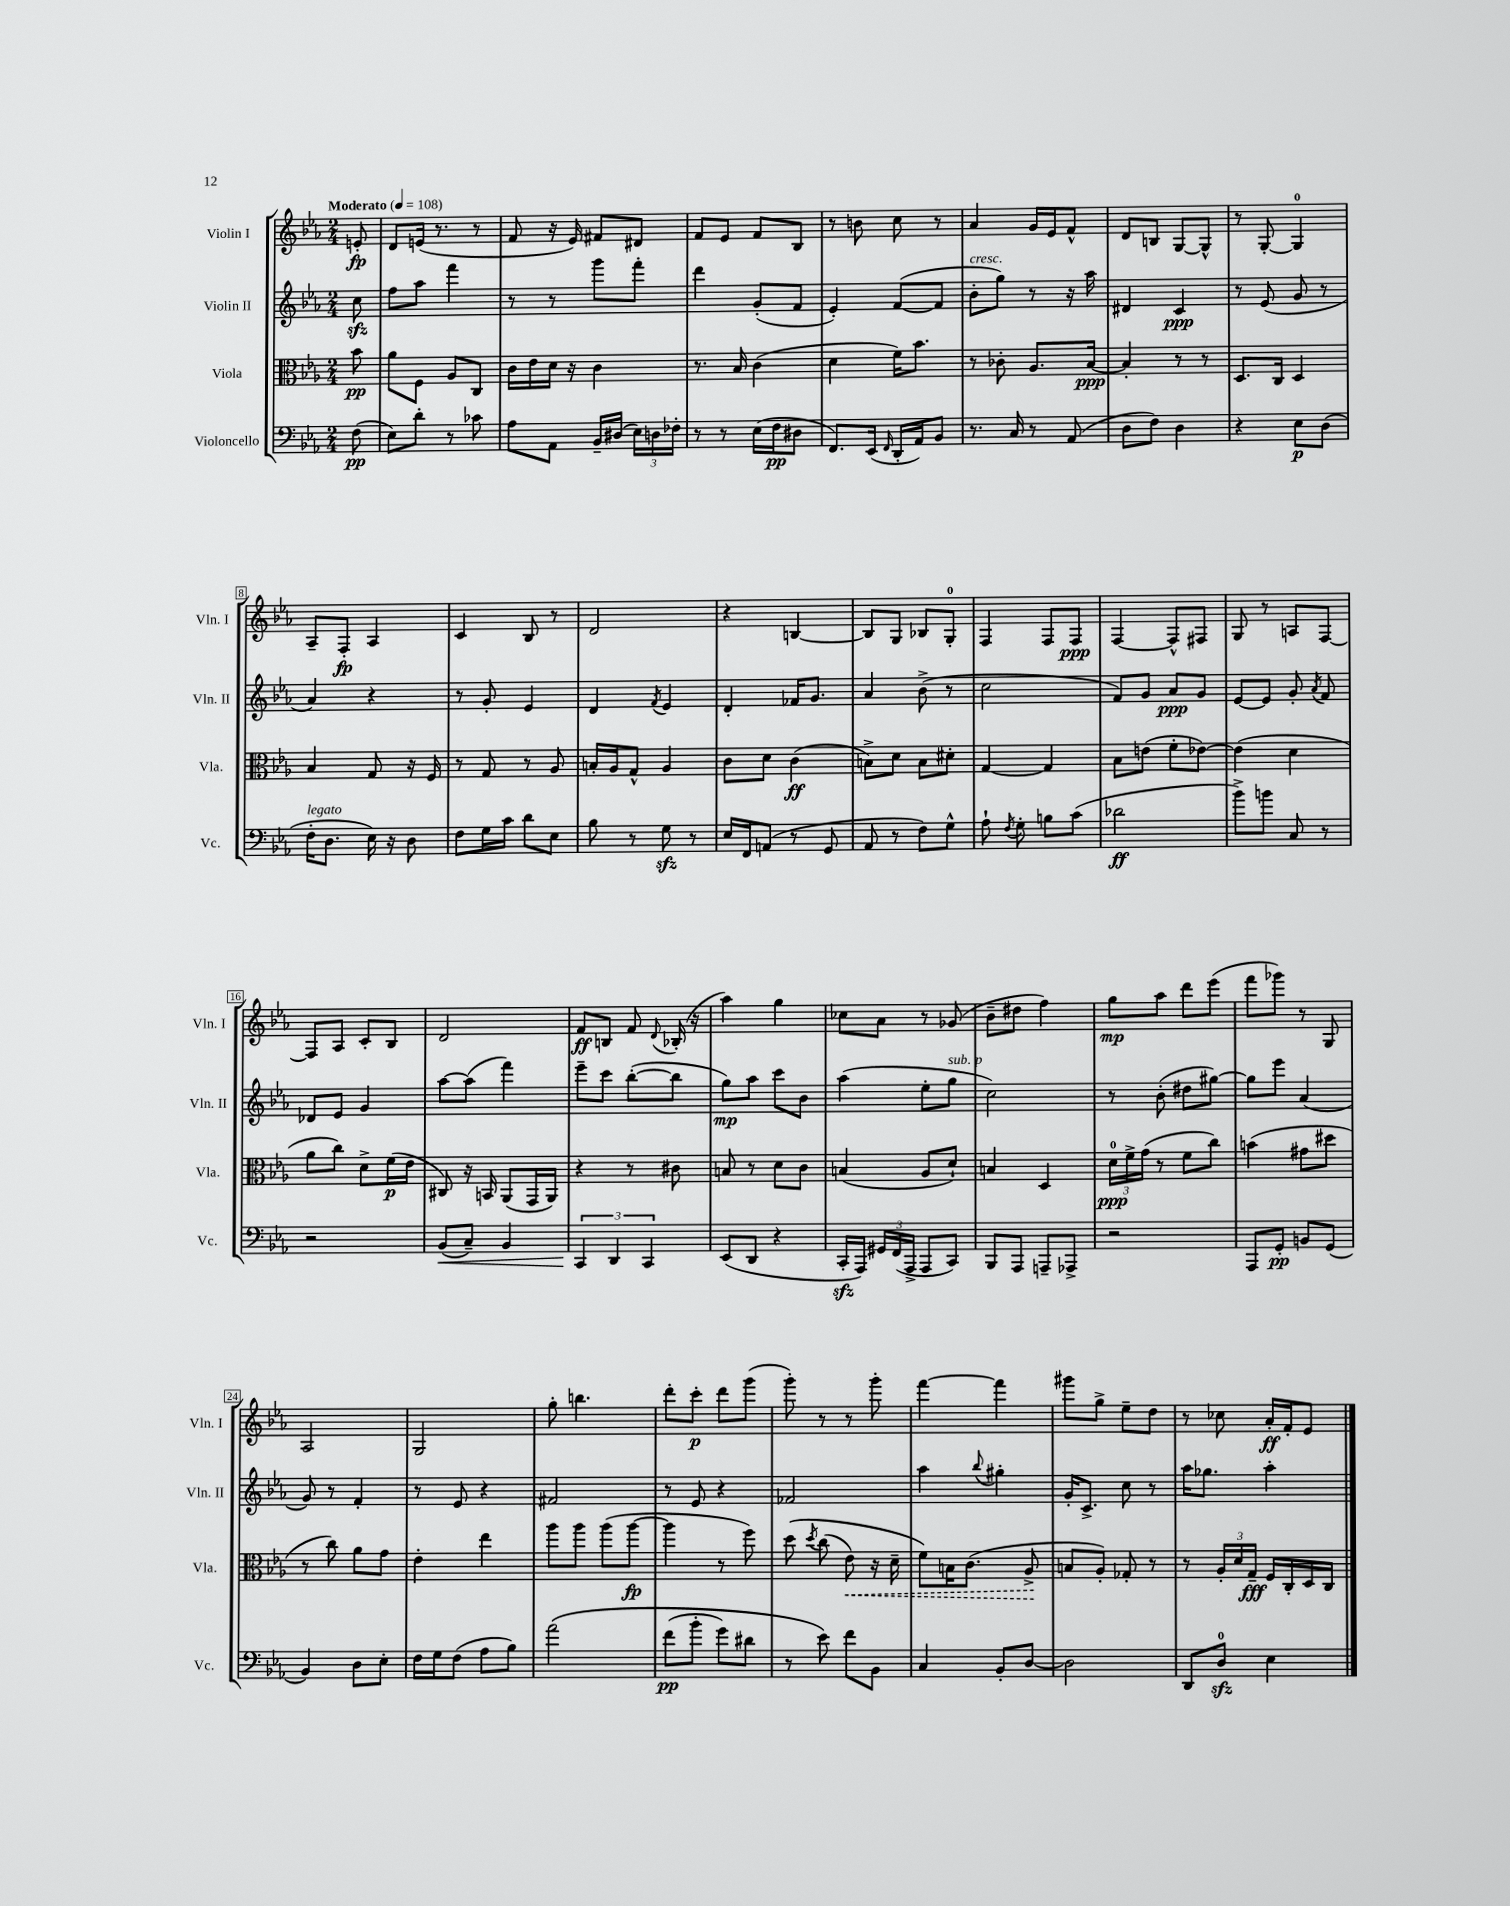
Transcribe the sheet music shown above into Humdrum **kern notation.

**kern	**dynam	**kern	**dynam	**kern	**dynam	**kern	**dynam
*part4	*part4	*part3	*part3	*part2	*part2	*part1	*part1
*staff4	*staff4	*staff3	*staff3	*staff2	*staff2	*staff1	*staff1
*I"Violoncello	*	*I"Viola	*	*I"Violin II	*	*I"Violin I	*
*I'Vc.	*	*I'Vla.	*	*I'Vln. II	*	*I'Vln. I	*
*clefF4	*	*clefC3	*	*clefG2	*	*clefG2	*
*k[b-e-a-]	*	*k[b-e-a-]	*	*k[b-e-a-]	*	*k[b-e-a-]	*
*M2/4	*	*M2/4	*	*M2/4	*	*M2/4	*
*MM108	*	*MM108	*	*MM108	*	*MM108	*
=	=	=	=	=	=	=	=
!	!	!	!	!	!	!LO:TX:a:B:t=Moderato	!
(8F\	pp	8b-\	pp	8cczz\	.	8en'/	fp
=1	=1	=1	=1	=1	=1	=1	=1
8E-\L)	.	8a-\L	.	8ff\L	.	8d/L	.
8d'\J	.	8F\J	.	8aa-\J	.	(16en/Jk	.
.	.	.	.	.	.	8.r	.
8r	.	8A-/L	.	4fff\	.	.	.
8c-X\	.	8C/J	.	.	.	8r	.
=2	=2	=2	=2	=2	=2	=2	=2
8A-\L	.	16c\LL	.	8r	.	8f/	.
.	.	16e-\	.	.	.	.	.
8AA-\J	.	16d\JJ	.	8r	.	16r	.
.	.	16r	.	.	.	16e-/)	.
16BB-~/LL	.	4c\	.	8ggg\L	.	8f#X/L	.
(16D#X/JJ	.	.	.	.	.	.	.
24E-\LL)	.	.	.	8fff'\J	.	8d#X/J	.
24Dn\	.	.	.	.	.	.	.
24F-X'\JJ	.	.	.	.	.	.	.
=3	=3	=3	=3	=3	=3	=3	=3
8r	.	8.r	.	4ddd\	.	8f/L	.
8r	.	.	.	.	.	8e-/J	.
.	.	16B-/	.	.	.	.	.
(16E-\LL	.	(4c\	.	(8g'/L	.	8f/L	.
16F\J	pp	.	.	.	.	.	.
8D#X\J	.	.	.	8f/J	.	8B-/J	.
=4	=4	=4	=4	=4	=4	=4	=4
8.FF/L)	.	4d\	.	4e-'/)	.	8r	.
.	.	.	.	.	.	8bn\	.
(16EE-/Jk	.	.	.	.	.	.	.
16qqFF/	.	.	.	.	.	.	.
16DD'/LL	.	16f\KL)	.	([8f/L	.	8cc\	.
16AA-/J)	.	8.b-\J	.	.	.	.	.
8BB-/J	.	.	.	8f/J]	.	8r	.
=5	=5	=5	=5	=5	=5	=5	=5
!	!	!	!	!LO:TX:a:i:t=cresc.	!	!	!
8.r	.	8r	.	8b-'\L	.	4a-/	.
.	.	8c-X'\	.	8gg\J)	.	.	.
16C/	.	.	.	.	.	.	.
8r	.	8.A-/L	.	8r	.	16g/LL	.
.	.	.	.	.	.	16e-/J	.
(8AA-/	.	.	.	16r	.	8f^^/J	.
.	.	[16B-/Jk	ppp	16aa-\	.	.	.
=6	=6	=6	=6	=6	=6	=6	=6
8D\L	.	4B-'/]	.	4d#X/	.	8d/L	.
8F\J)	.	.	.	.	.	8Bn/J	.
4D\	.	8r	.	4c/	ppp	[8G/L	.
.	.	8r	.	.	.	8G^^/J]	.
=7	=7	=7	=7	=7	=7	=7	=7
4r	.	8.D/L	.	8r	.	8r	.
.	.	.	.	(8e-/	.	[8G'/	.
.	.	16C/Jk	.	.	.	.	.
8E-\L	p	4D/	.	8g/	.	4G/]	.
(8D\J	.	.	.	8r	.	.	.
!!LO:LB:g=z
=8	=8	=8	=8	=8	=8	=8	=8
!LO:TX:a:i:t=legato	!	!	!	!	!	!	!
16F'\KL	.	4B-/	.	4a-/)	.	8A-~/L	.
8.D\J	.	.	.	.	.	.	.
.	.	.	.	.	.	8F'/J	fp
16E-\)	.	8G/	.	4r	.	4A-/	.
16r	.	.	.	.	.	.	.
8D\	.	16r	.	.	.	.	.
.	.	16F/	.	.	.	.	.
=9	=9	=9	=9	=9	=9	=9	=9
8F\L	.	8r	.	8r	.	4c/	.
16G\L	.	8G/	.	8g'/	.	.	.
16c\JJ	.	.	.	.	.	.	.
8d\L	.	8r	.	4e-/	.	8B-/	.
8E-\J	.	8A-/	.	.	.	8r	.
=10	=10	=10	=10	=10	=10	=10	=10
8B-\	.	16Bn'/LL	.	4d/	.	2d/	.
.	.	16A-/J	.	.	.	.	.
8r	.	8G^^/J	.	.	.	.	.
.	.	.	.	8qf/	.	.	.
8Gzz\	.	4A-/	.	4e-/	.	.	.
8r	.	.	.	.	.	.	.
=11	=11	=11	=11	=11	=11	=11	=11
16E-/LL	.	8c\L	.	4d'/	.	4r	.
16FF/J	.	.	.	.	.	.	.
(8AAn/J	.	8d\J	.	.	.	.	.
8r	.	(4c\	ff	16f-X/KL	.	[4Bn/	.
.	.	.	.	8.g/J	.	.	.
8GG/	.	.	.	.	.	.	.
=12	=12	=12	=12	=12	=12	=12	=12
8AA-/	.	8Bn^\L)	.	4a-/	.	8B/L]	.
8r	.	8d\J	.	.	.	8G/J	.
8F\L)	.	8B\L	.	(8b-^\	.	8B-X/L	.
8G^^\J	.	8d#X'\J	.	8r	.	8G'/J	.
=13	=13	=13	=13	=13	=13	=13	=13
8A-`\	.	[4G/	.	2cc\	.	4F/	.
8qF/	.	.	.	.	.	.	.
8G'\	.	.	.	.	.	.	.
8Bn\L	.	4G/]	.	.	.	8F/L	.
(8c\J	.	.	.	.	.	8F/J	ppp
=14	=14	=14	=14	=14	=14	=14	=14
2d-X\	ff	8B-\L	.	8f/L)	.	[4F/	.
.	.	(8en\J	.	8g/J	.	.	.
.	.	8f'\L	.	8a-/L	ppp	8F^^/L]	.
.	.	[8e-X\J)	.	8g/J	.	8F#X/J	.
=15	=15	=15	=15	=15	=15	=15	=15
8b-^\L)	.	(4e-\]	.	[8e-/L	.	8G/	.
8bn\J	.	.	.	8e-/J]	.	8r	.
8C/	.	4d\	.	8g'/	.	8An/L	.
.	.	.	.	8qa-/	.	.	.
8r	.	.	.	8f/	.	[8F/J	.
!!LO:LB:g=z
=16	=16	=16	=16	=16	=16	=16	=16
2r	.	8a-\L	.	8d-X/L	.	8F/L]	.
.	.	8cc\J)	.	8e-/J	.	8A-/J	.
.	.	8d^\L	.	4g/	.	8c'/L	.
.	.	(16f\L	p	.	.	8B-/J	.
.	.	16e-\JJ	.	.	.	.	.
=17	=17	=17	=17	=17	=17	=17	=17
!	!LO:HP:b	!	!	!	!	!	!
(8BB-/L	<	8C#X/)	.	[8aa-\L	.	2d/	.
8C~/J)	.	16r	.	(8aa-\J]	.	.	.
.	.	16BBn/	.	.	.	.	.
4BB-/	.	(8AA-/L	.	4fff\)	.	.	.
.	.	16GG/L	.	.	.	.	.
.	.	16AA-/JJ)	.	.	.	.	.
=18	=18	=18	=18	=18	=18	=18	=18
6CC/	.	4r	.	8eee-~\L	.	8f/L	ff
.	.	.	.	8ccc\J	.	8Bn/J	.
6DD/	[	.	.	.	.	.	.
.	.	8r	.	([8bb-'\L	.	8f/	.
6CC/	.	.	.	.	.	.	.
.	.	.	.	.	.	8qqd/	.
.	.	8c#X\	.	8bb-\J]	.	(16B-X'/	.
.	.	.	.	.	.	16r	.
=19	=19	=19	=19	=19	=19	=19	=19
(8EE-/L	.	8Bn/	.	8gg\L)	mp	4aa-\)	.
8DD/J	.	8r	.	8aa-\J	.	.	.
4r	.	8d\L	.	8ccc\L	.	4gg\	.
.	.	8c\J	.	8b-\J	.	.	.
=20	=20	=20	=20	=20	=20	=20	=20
16CCzz'/LL	.	(4Bn/	.	(4aa-\	.	8cc-X\L	.
16AAA-/JJ)	.	.	.	.	.	.	.
24GG#X/LL	.	.	.	.	.	8a-\J	.
(24FF/	.	.	.	.	.	.	.
24AAA-^/JJ	.	.	.	.	.	.	.
8AAA-/L	.	8A-/L	.	8ee-'\L	.	8r	.
!	!	!	!	!LO:TX:a:i:t=sub. p	!	!	!
8CC/J)	.	8d`/J)	.	8gg\J	.	(8g-X/	.
=21	=21	=21	=21	=21	=21	=21	=21
8BBB-/L	.	4Bn/	.	2cc\)	.	8b-~\L	.
8AAA-/J	.	.	.	.	.	8dd#X\J	.
8AAAn~/L	.	4D/	.	.	.	4ff\)	.
8AAA-X^/J	.	.	.	.	.	.	.
=22	=22	=22	=22	=22	=22	=22	=22
2r	.	24d\LL	ppp	8r	.	8gg\L	mp
.	.	24f^\	.	.	.	.	.
.	.	(24g\JJ	.	.	.	.	.
.	.	8r	.	(8b-'\	.	8aa-\J	.
.	.	8f\L	.	8dd#X\L	.	8ddd\L	.
.	.	8cc\J)	.	[8gg#X\J)	.	(8eee-\J	.
=23	=23	=23	=23	=23	=23	=23	=23
8AAA-/L	.	(4bn\	.	8gg#\L]	.	8fff\L	.
8GG'/J	pp	.	.	8eee-\J	.	8ggg-X\J)	.
8BBn/L	.	8g#X\L	.	(4a-/	.	8r	.
(8GG/J	.	8dd#X\J	.	.	.	8G/	.
!!LO:LB:g=z
=24	=24	=24	=24	=24	=24	=24	=24
4BB-/)	.	8r	.	8g/)	.	2A-/	.
.	.	8cc\)	.	8r	.	.	.
8D\L	.	8a-\L	.	4f'/	.	.	.
8E-'\J	.	8g\J	.	.	.	.	.
=25	=25	=25	=25	=25	=25	=25	=25
16F\LL	.	4e-'\	.	8r	.	2G/	.
16G\J	.	.	.	.	.	.	.
(8F\J	.	.	.	8e-/	.	.	.
8A-\L	.	4ee-\	.	4r	.	.	.
8B-\J)	.	.	.	.	.	.	.
=26	=26	=26	=26	=26	=26	=26	=26
(2a-\	.	8aa-\L	.	2f#X/	.	8gg'\	.
.	.	8aa-\J	.	.	.	4.bbn\	.
.	.	(8aa-\L	.	.	.	.	.
.	.	[8aa-\J	fp	.	.	.	.
=27	=27	=27	=27	=27	=27	=27	=27
(8f\L	pp	4aa-\]	.	8r	.	8ddd'\L	.
8b-'\J	.	.	.	8e-/	.	8ccc'\J	p
8g\L)	.	8r	.	4r	.	8ddd\L	.
8d#X\J	.	8ff\)	.	.	.	(8ggg\J	.
=28	=28	=28	=28	=28	=28	=28	=28
8r	.	(8dd\	.	2f-X/	.	8ggg'\)	.
.	.	8qdd/	.	.	.	.	.
8e-\)	.	(8cc\	.	.	.	8r	.
!	!	!	!LO:HP:b	!	!	!	!
8f\L	.	8e-\)	<	.	.	8r	.
8BB-\J	.	16r	.	.	.	8ggg'\	.
.	.	16d~\	.	.	.	.	.
=29	=29	=29	=29	=29	=29	=29	=29
4C/	.	8f\L)	.	4aa-\	.	[4fff\	.
.	.	16Bn\K	.	.	.	.	.
.	.	(8.c\J	.	.	.	.	.
.	.	.	.	8qqbb-/	.	.	.
8BB-'/L	.	.	.	4gg#X'\	.	4fff\]	.
[8D/J	.	8A-^/	.	.	.	.	.
.	.	.	[	.	.	.	.
=30	=30	=30	=30	=30	=30	=30	=30
2D\]	.	8Bn/L	.	16g'/KL	.	8ggg#X\L	.
.	.	.	.	8.c^/J	.	.	.
.	.	8A-'/J)	.	.	.	8gg^\J	.
.	.	8G-X'/	.	8cc\	.	8ee-~\L	.
.	.	8r	.	8r	.	8dd\J	.
=31	=31	=31	=31	=31	=31	=31	=31
8DD/L	.	8r	.	16aa-\KL	.	8r	.
.	.	.	.	8.gg-X\J	.	.	.
8Dzz/J	.	24A-'/LL	.	.	.	8cc-X\	.
.	.	24d/	.	.	.	.	.
.	.	24G~/JJ	fff	.	.	.	.
4E-\	.	16F/LL	.	4aa-'\	.	16a-'/LL	ff
.	.	16C'/	.	.	.	16f'/J	.
.	.	16D/	.	.	.	8e-/J	.
.	.	16C/JJ	.	.	.	.	.
==	==	==	==	==	==	==	==
*-	*-	*-	*-	*-	*-	*-	*-
